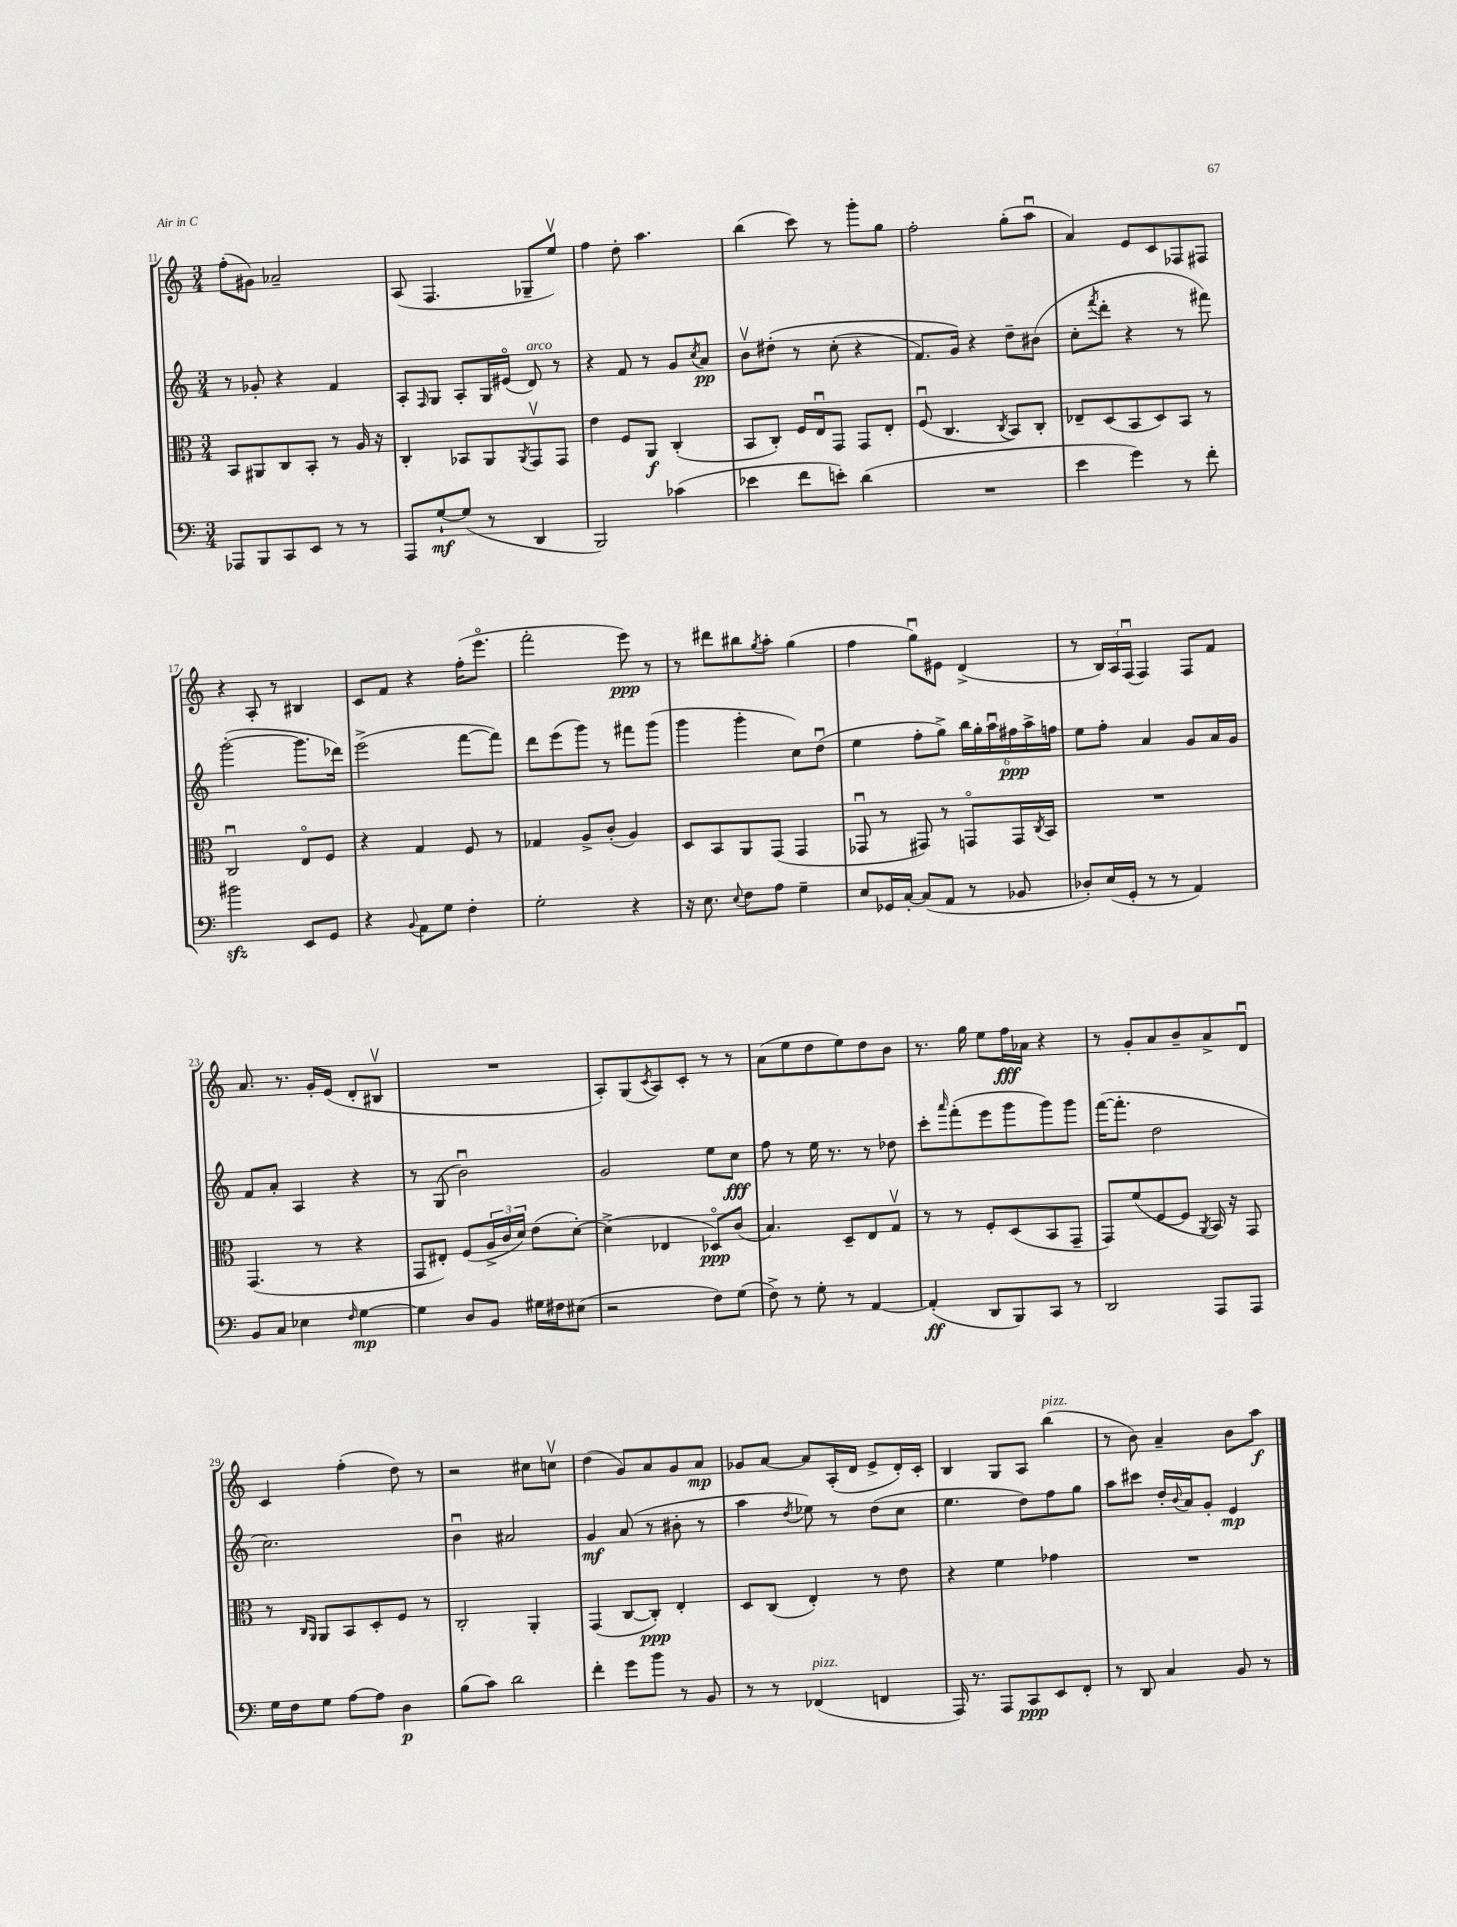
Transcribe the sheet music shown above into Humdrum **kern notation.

**kern	**kern	**kern	**kern
*staff4	*staff3	*staff2	*staff1
*clefF4	*clefC3	*clefG2	*clefG2
*k[]	*k[]	*k[]	*k[]
*M3/4	*M3/4	*M3/4	*M3/4
8AAA-	8BB	8r	(8ff'
8BBB	8AA#	8g-'	8g#)
8CC	8C	4r	2a-~
8EE	8BB'	.	.
8r	8r	4f	.
8r	16A	.	.
.	16r	.	.
=	=	=	=
8AAA	4C'	8A'	(8A
.	.	16qqF	.
[8G`	.	8G	4.F
(8G]	8BB-	8A'	.
8r	8AA	16G	.
.	.	(16e#o	.
.	8qAA	.	.
4DD	8GGv	8d)	8G-~
.	8GG	8r	8eev)
=	=	=	=
2BBB)	4e	4r	4ff
.	8F	8f	8dd'
.	8AA	8r	4.aa
(4c-	(4C'	8g	.
.	.	8qcc	.
.	.	8a	.
=	=	=	=
4e-	8BB	8bv	(4bb
.	8C')	&(8dd#'	.
8f	16F	8r	8ccc)
.	16Eu	.	.
8e')	8GG	(8cc'	8r
(4d	8GG	4r	8ggg'
.	8E'	.	8gg
=	=	=	=
2.r	(8Fu	8.f)	2ff'
.	4.C	.	.
.	.	16g&)	.
.	.	4r	.
.	8qC	.	.
.	8BB)	8dd~	(8gg'
.	8C'	(8b#	8aau
=	=	=	=
4e	8E-~	8cc'	4a)
.	.	8qfff	.
.	(8D	8ddd'	.
4g)	8BB	4r	8e
.	8D)	.	8c
8r	8BB	8r	8F-
8f'	8r	8fff#)	8F#
=	=	=	=
2b#	2Cu	([2ggg'	4r
.	.	.	8A'
.	.	.	8r
8EE	8Eo	8.ggg]	4B#
8GG	8F	.	.
.	.	16ddd-)	.
=	=	=	=
4r	4r	(2eee^	8c
.	.	.	8f
8qqBB	.	.	.
8AA	4G	.	4r
8G	.	.	.
4F'	8F	[8fff	(16ff'
.	.	.	8.eeeo
.	8r	8fff])	.
=	=	=	=
2G'	4G-	8ddd	2fff'
.	.	(8eee	.
.	8A^	8ggg)	.
.	(8c'	8r	.
4r	4A)	8fff#	8eee)
.	.	(8ggg	8r
=	=	=	=
16r	8D	4ggg	8r
8.E	.	.	.
.	8BB	.	8ddd#
8qqE	.	.	.
8F	8AA	4ggg'	8bb#
.	.	.	8qgg
8A	(8GG	.	8aa'
4G~	4GG	8cc)	(4gg
.	.	(8ddu	.
=	=	=	=
8E	8GG-u	4ee	4ff
16GG-	8r	.	.
[16C'	.	.	.
(8C]	8GG#)	8ff'	8ggu)
8AA	8r	8gg^)	8e#
8r	8GGo	24bb	(4d^
.	.	24gg'	.
.	.	24aau	.
8BB-	16GG	24ff#	.
.	.	24aa^	.
.	8qC	.	.
.	16BB	.	.
.	.	24ff	.
=	=	=	=
8D-')	2.r	8ee	8r
(16E	.	8ff'	24B)
.	.	.	24A
16GG'	.	.	.
.	.	.	(24Fu
8r	.	4a	4F)
8r	.	.	.
4AA)	.	8g	8F
.	.	16a	8f
.	.	16g	.
=	=	=	=
8BB	(4.GG	8f	8.a
8C	.	8a'	.
.	.	.	8.r
4E-	.	4A	.
.	8r	.	16g'
.	.	.	(16e
16qqF	.	.	.
[4G	4r	4r	8d'
.	.	.	8B#v
=	=	=	=
4G]	8GG	8r	2.r
.	8E#')	(8G	.
8D	(8F	2bu)	.
8BB	24A^	.	.
.	24c	.	.
.	24d)	.	.
16G#	(8e	.	.
16F#	.	.	.
(8E#	[8d')	.	.
=	=	=	=
2r	(4d^]	2g	8A')
.	.	.	(8G
.	.	.	8qc
.	4E-	.	8A)
.	.	.	8c'
8F)	8D-o)	8ee	8r
(8G	(8c	8cc	8r
=	=	=	=
8F^)	4.B)	8ff	(8a
8r	.	8r	8ee
8G'	.	16ee	8dd
.	.	8.r	.
8r	8D~	.	8ee)
[4AA	8E	8r	8dd
.	8Gv	8dd-	8b
=	=	=	=
(4AA']	8r	8ccc'	8.r
.	.	16qqaaa	.
.	8r	(8fff'	.
.	.	.	16gg
8DD	8F'	8eee	8ee
8BBB)	(8D	8ggg	16ff
.	.	.	16a-
8CC	8BB	8ggg)	4r
8r	8GG~	8ggg	.
=	=	=	=
2DD	8GG)	([16fff	8r
.	.	8.fff']	.
.	(8f	.	8g'
.	[8F	2dd	8a
.	8F]	.	8b~
.	8qAA	.	.
8AAA	16BB)	.	8a^
.	16r	.	.
8AAA	8GG	.	8du
=	=	=	=
16G	8r	2.cc)	4c
16F	.	.	.
.	16qqC	.	.
.	16qqAA	.	.
8G	8AA	.	.
[8A	8BB	.	(4ff'
8A]	8D'	.	.
4D	8F	.	8dd)
.	8r	.	8r
=	=	=	=
(8B	2C'	4bu	2r
8c)	.	.	.
2d	.	2a#	.
.	4AA'	.	8cc#
.	.	.	8ccv
=	=	=	=
4f'	(4GG	4g	(4dd
8g	[8C	(8a	8g)
8b	8C'])	8r	8a
8r	4E'	8b#'	8g
8BB	.	8r	8a
=	=	=	=
8r	8D	4aa	8g-
8r	(8C	.	[8a
.	.	8qdd	.
(4FF-	4E')	8ee-)	8a]
.	.	8r	(16A'
.	.	.	16d
4FF	8r	(8dd	8e^
.	8e	8cc	16d')
.	.	.	16c'
=	=	=	=
16AAA)	4r	4.ee	4B
8.r	.	.	.
8AAA	4f	.	8G
8CC	.	8dd)	8A
8EE	4g-	8ff	(4bb
8FF'	.	8gg	.
=	=	=	=
8r	2.r	8aa	8r
8DD	.	8ccc#	8b)
4C	.	16dd'	4a~
.	.	8qqb	.
.	.	16a	.
.	.	8g'	.
8BB	.	4e	8b
8r	.	.	8aa
==	==	==	==
*-	*-	*-	*-
